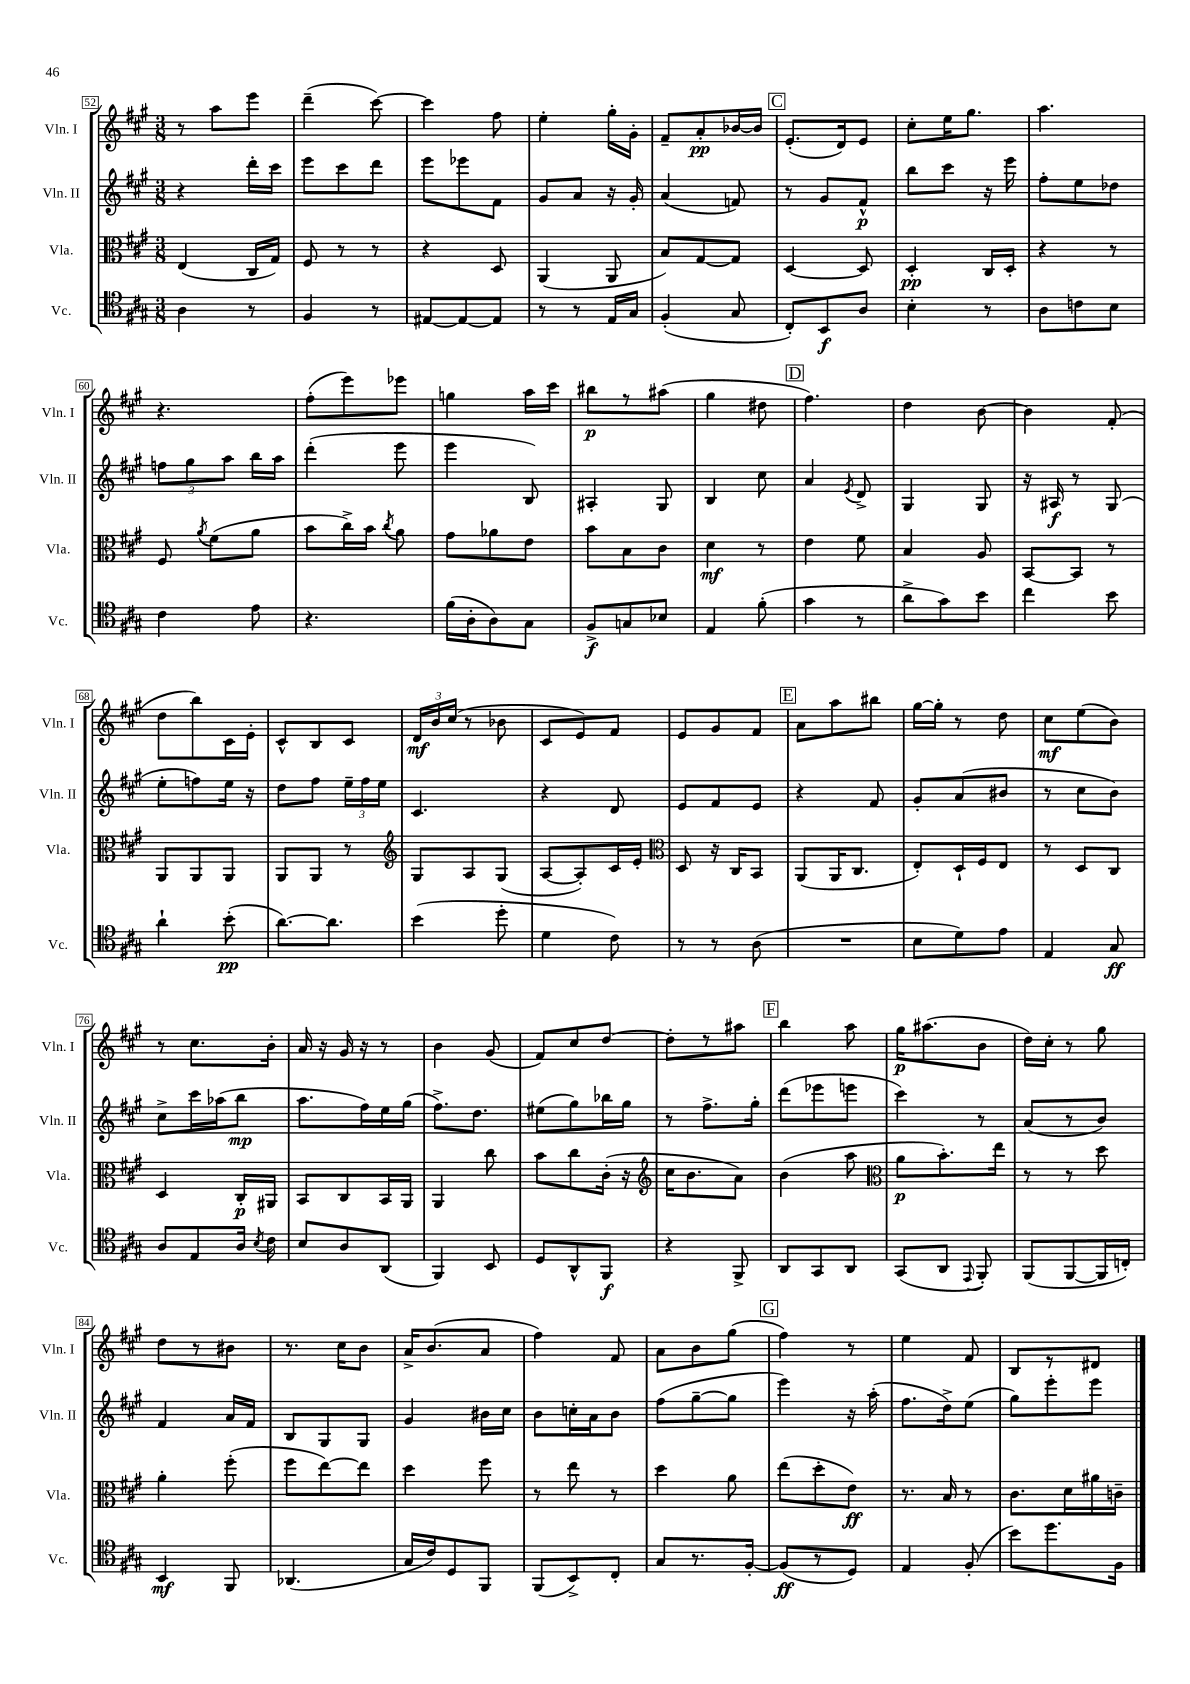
<<
\new StaffGroup <<
\new Staff = "s0" \with { instrumentName = "Vln. I" shortInstrumentName = "Vln. I" } {
    \clef treble \key a \major \numericTimeSignature \time 3/8
    \autoBeamOff r8 a''8[ e'''8] |
    d'''4--( cis'''8~) |
    cis'''4 fis''8 |
    e''4-. gis''16[-. gis'16]-. |
    fis'8[-- a'8-.\pp bes'16~ bes'16] |
    \mark \markup { \box "C" } e'8.[-.( d'16) e'8] |
    cis''8[-. e''16 gis''8.] |
    a''4. |
    r4. |
    fis''8[-.( e'''8) ees'''8] |
    g''4 a''16[ cis'''16] |
    bis''8[\p r8 ais''8]( |
    gis''4 dis''8 |
    \mark \markup { \box "D" } fis''4.) |
    d''4 b'8~ |
    b'4 fis'8-.( |
    d''8[ b''8) cis'16 e'16]-. |
    cis'8[-^ b8 cis'8] |
    \tuplet 3/2 { d'16[\mf b'16 cis''16]( } r8 bes'8 |
    cis'8[ e'8) fis'8] |
    e'8[ gis'8 fis'8] |
    \mark \markup { \box "E" } a'8[ a''8 bis''8] |
    gis''16[~ gis''16]-. r8 d''8 |
    cis''8[\mf e''8( b'8]) |
    r8 cis''8.[ b'16]-. |
    a'16 r16 gis'16 r16 r8 |
    b'4 gis'8( |
    fis'8[) cis''8 d''8]~ |
    d''8[-. r8 ais''8] |
    \mark \markup { \box "F" } b''4 a''8 |
    gis''16[\p ais''8.( b'8] |
    d''16[) cis''16]-. r8 gis''8 |
    d''8[ r8 bis'8] |
    r8. cis''16[ b'8] |
    a'16[-> b'8.( a'8] |
    fis''4) fis'8 |
    a'8[ b'8 gis''8]( |
    \mark \markup { \box "G" } fis''4) r8 |
    e''4 fis'8 |
    b8[ r8 dis'8] \bar "|." |
}
\new Staff = "s1" \with { instrumentName = "Vln. II" shortInstrumentName = "Vln. II" } {
    \clef treble \key a \major \numericTimeSignature \time 3/8
    \autoBeamOff r4 d'''16[-. cis'''16] |
    e'''8[ cis'''8 d'''8] |
    e'''8[ ees'''8 fis'8] |
    gis'8[ a'8] r16 gis'16-. |
    a'4( f'8) |
    \mark \markup { \box "C" } r8 gis'8[ fis'8]-^\p |
    b''8[ cis'''8] r16 e'''16 |
    fis''8[-. e''8 des''8] |
    \tuplet 3/2 { f''8[ gis''8 a''8] } b''16[ a''16] |
    d'''4-.( e'''8 |
    e'''4 b8) |
    ais4-. gis8 |
    b4 cis''8 |
    \mark \markup { \box "D" } a'4 \acciaccatura { e'8 } d'8-> |
    gis4 gis8 |
    r16 ais16\f r8 gis8( |
    e''8[-. f''8) e''16] r16 |
    d''8[ fis''8] \tuplet 3/2 { e''16[-- fis''16 e''16] } |
    cis'4. |
    r4 d'8 |
    e'8[ fis'8 e'8] |
    \mark \markup { \box "E" } r4 fis'8 |
    gis'8[-. a'8( bis'8] |
    r8 cis''8[ b'8]) |
    cis''8[-> cis'''16 aes''16( b''8]\mp |
    a''8.[ fis''16) e''16 gis''16]( |
    fis''8.[->) d''8.] |
    eis''8[( gis''8) bes''16 gis''16] |
    r8 fis''8.[-> gis''16]-. |
    \mark \markup { \box "F" } d'''8[( ees'''8 e'''8] |
    cis'''4) r8 |
    a'8[( r8 b'8]) |
    fis'4 a'16[ fis'16] |
    b8[ gis8 gis8] |
    gis'4 bis'16[ cis''16] |
    b'8[ c''16-. a'16 b'8] |
    fis''8[( gis''8~-- gis''8] |
    \mark \markup { \box "G" } e'''4) r16 a''16-.( |
    fis''8.[ d''16->) e''8]( |
    gis''8[) e'''8-. e'''8] \bar "|." |
}
\new Staff = "s2" \with { instrumentName = "Vla." shortInstrumentName = "Vla." } {
    \clef alto \key a \major \numericTimeSignature \time 3/8
    \autoBeamOff e4( cis16[ gis16]) |
    fis8 r8 r8 |
    r4 d8 |
    a,4( a,8 |
    b8[) gis8~ gis8] |
    \mark \markup { \box "C" } d4~ d8 |
    d4-.\pp cis16[ d16]-. |
    r4 r8 |
    fis8 \acciaccatura { a'8 } fis'8[( a'8] |
    b'8[ cis''16->) b'16] \acciaccatura { cis''8 } a'8 |
    gis'8[ aes'8 e'8] |
    b'8[ b8 cis'8] |
    d'4\mf r8 |
    \mark \markup { \box "D" } e'4 fis'8 |
    b4 a8 |
    b,8[~ b,8] r8 |
    a,8[ a,8 a,8] |
    a,8[ a,8] r8 |
    \clef treble gis8[ a8 gis8]( |
    a8[~ a8-.) cis'16 e'16]-. |
    \clef alto d8 r16 cis16[ b,8] |
    \mark \markup { \box "E" } a,8[( a,16 cis8.] |
    e8[-.) d16-! fis16 e8] |
    r8 d8[ cis8] |
    d4 cis16[-.\p ais,16] |
    b,8[ cis8 b,16 a,16] |
    a,4 cis''8 |
    b'8[ cis''8 cis'16]-.( r16 |
    \clef treble cis''16[ b'8. a'8]) |
    \mark \markup { \box "F" } b'4( a''8 |
    \clef alto a'8[\p b'8.-.) e''16] |
    r8 r8 d''8 |
    a'4-. fis''8-.( |
    fis''8[ e''8~) e''8] |
    d''4 fis''8 |
    r8 e''8 r8 |
    d''4 a'8 |
    \mark \markup { \box "G" } e''8[( d''8-. e'8]\ff) |
    r8. b16 r8 |
    cis'8.[ d'16 ais'16 c'16]-- \bar "|." |
}
\new Staff = "s3" \with { instrumentName = "Vc." shortInstrumentName = "Vc." } {
    \clef tenor \key a \major \numericTimeSignature \time 3/8
    \autoBeamOff a4 r8 |
    fis4 r8 |
    eis8[~ eis8~ eis8] |
    r8 r8 e16[ gis16] |
    fis4-.( gis8 |
    \mark \markup { \box "C" } cis8[-.) b,8\f a8] |
    b4-. r8 |
    a8[ c'8 b8] |
    cis'4 e'8 |
    r4. |
    fis'16[( a16-. a8) gis8] |
    fis8[->\f g8 bes8] |
    e4 fis'8-.( |
    \mark \markup { \box "D" } gis'4 r8 |
    a'8[-> gis'8) b'8] |
    cis''4 b'8 |
    a'4-! b'8-.\pp( |
    a'8.[~) a'8.] |
    b'4( d''8-. |
    d'4 cis'8) |
    r8 r8 a8( |
    \mark \markup { \box "E" } R4. |
    b8[ d'8) e'8] |
    e4 gis8\ff |
    a8[ e8 a16] \acciaccatura { b8 } cis'16 |
    b8[ a8 a,8]( |
    fis,4) b,8 |
    d8[ a,8-^ fis,8]\f |
    r4 fis,8-> |
    \mark \markup { \box "F" } a,8[ gis,8 a,8] |
    gis,8[( a,8] \appoggiatura { e,8 } fis,8-.) |
    fis,8[( fis,8~ fis,16 c16]-.) |
    b,4\mf fis,8 |
    aes,4.( |
    gis16[ cis'16) d8 fis,8] |
    fis,8[( b,8->) cis8]-. |
    gis8[ r8. fis16]~-. |
    \mark \markup { \box "G" } fis8[\ff( r8 d8]) |
    e4 fis8-.( |
    b'8[) d''8. fis16] \bar "|." |
}
>>
>>
\layout { \context { \Score currentBarNumber = #52 \override BarNumber.stencil = #(make-stencil-boxer 0.1 0.3 ly:text-interface::print) } }
